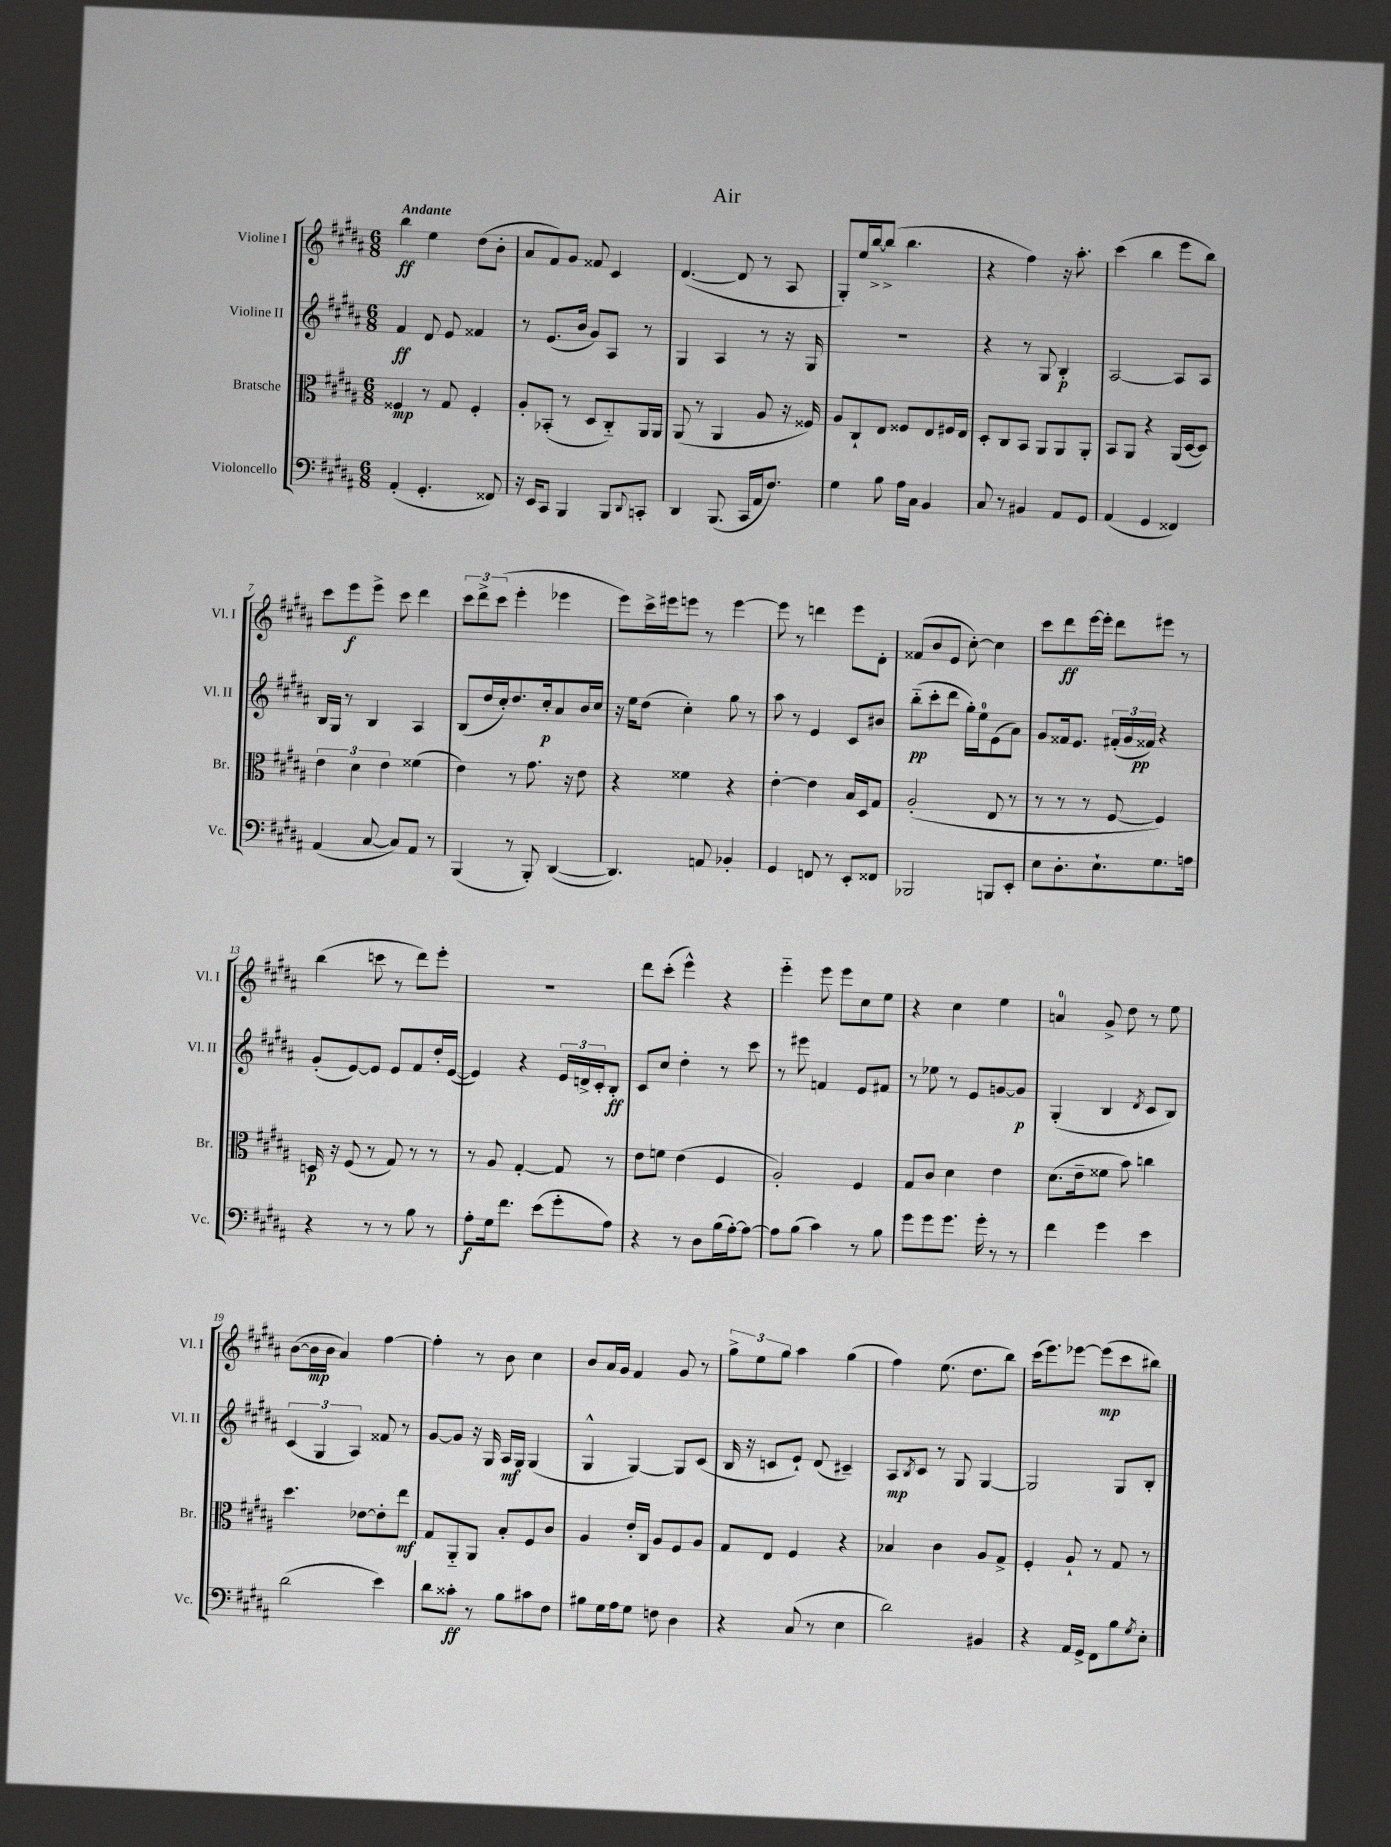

**kern	**kern	**kern	**kern
*staff4	*staff3	*staff2	*staff1
*clefF4	*clefC3	*clefG2	*clefG2
*k[f#c#g#d#a#]	*k[f#c#g#d#a#]	*k[f#c#g#d#a#]	*k[f#c#g#d#a#]
*M6/8	*M6/8	*M6/8	*M6/8
(4AA#'	4F##	4f#	4bb
4.GG#'	8r	8d#	4ee
.	8G#	8e	.
.	4F##'	4f##	(8dd#
8FF##)	.	.	8b'
=	=	=	=
16r	8A#'	8r	8a#
16EE	.	.	.
8CC#	(8BB-'	(8.e	8f#)
4BBB	8r	.	8g#
.	.	16b	.
.	8D#	8g#)	8f##
8BBB	8C#'~)	8A#	4c#
8qqDD#	.	.	.
8CC'	16AA#	8r	.
.	16AA#	.	.
=	=	=	=
4DD#	(8AA#	4G#	([4.d#
.	8r	.	.
(8.BBB	4AA#	4A#	.
.	.	.	8d#]
16CC#	.	.	.
16AA#	8A#	8r	8r
8.F#)	.	.	.
.	16r	16r	8A#
.	16F##)	16G#	.
=	=	=	=
4G#	8A#	2.r	8G#')
.	8C#`	.	16ee
.	.	.	[16bb^
8B	8E	.	(8bb^]
16A#	8F##	.	4.bb
16C#	.	.	.
4BB	8E	.	.
.	16F#	.	.
.	16E	.	.
=	=	=	=
8C#	8D#'	4r	4r
8r	8C#	.	.
4BB#	8BB	8r	4ff#)
.	8AA#	8G#	.
8AA#	8AA#	4B'	16r
.	.	.	8.aa#'
8GG#	8AA#'	.	.
=	=	=	=
(4AA#	8BB	[2A#	(4ccc#
.	8AA#	.	.
4GG#	4r	.	4bb
4FF##)	(16AA#	8A#]	8eee
.	[16D#	.	.
.	8D#])	8A#	8bb)
=	=	=	=
(4AA#	6e	16B	8ccc#
.	.	16G#	.
.	.	8r	8eee
.	6d#	.	.
[8C#	.	4B	8eee^
.	6e	.	.
8C#])	.	.	8ccc#
8AA#	(4f##	4A#	4ddd#
8r	.	.	.
=	=	=	=
(4BBB	4e)	(8B	12ccc#
.	.	.	12ddd#^
.	.	16dd#	.
.	.	.	(12ccc#
.	.	16cc#')	.
8r	8r	8.dd#	4eee'
8BBB')	8.g#	.	.
.	.	16cc#'	.
([4DD#	.	8a#	4eee-
.	16r	.	.
.	8e	16b	.
.	.	16cc#	.
=	=	=	=
4.DD#])	4r	16r	8eee)
.	.	16ee	.
.	.	(8dd#	16ccc#^
.	.	.	16eee#
.	4f##	4cc#')	8eee
8AA	.	.	8r
4BB-'	4r	8gg#	[4eee
.	.	8r	.
=	=	=	=
4GG#	[4e'	8aa#	8eee]
.	.	8r	8r
8FF	4e]	4e	4ddd
8r	.	.	.
8EE'	16B	8c#	8eee
.	16D#	.	.
8FF##	8G#	8b#	8d#'
=	=	=	=
2BBB-	(2A#'	(8bb'~	(8f##
.	.	8ccc#'	8b
.	.	8ddd#	8e
.	.	16gg#')	[8cc#')
.	.	16ee	.
8BBB	8E	(8e	4cc#]
8EE'	8r	8a#)	.
=	=	=	=
8E	8r	8g#	8ccc#
8.D#'	8r	16f##	8ddd#
.	.	8.e	.
.	8r	.	[16eee
8.E`	.	.	16eee']
.	[8F#	(24f#'	8ddd#
.	.	24g#	.
.	.	24f##)	.
8.G#	4F#])	4r	8eee#
.	.	.	8r
16A	.	.	.
=	=	=	=
4r	16D	(8g#'	(4bb
.	16r	.	.
.	(8F#	[8e)	.
8r	8r	8e]	8ccc
8r	8G#)	8e	8r
8B	8r	8f#	8ddd#)
8r	8r	16dd#'	8eee'
.	.	([16e	.
=	=	=	=
8A#'	8r	4e])	2.r
16G#	8A#	.	.
8.f#	.	.	.
.	[4G#'	4r	.
(8e	.	.	.
8g#'	8G#]	24e	.
.	.	24d^	.
.	.	24c#'	.
8A#)	8r	8B'	.
=	=	=	=
4r	8e	8c#	8ddd#
.	8f	8cc#	(8ccc#'
8r	(4e	4dd#'	4eee^^)
8D#	.	.	.
(16B	4F#	8r	4r
[16A#')	.	.	.
8A#_	.	8ccc#	.
=	=	=	=
8A#]	2A#')	8r	4eee'~
(8B	.	8eee#	.
4c#)	.	4f	8eee
.	.	.	8eee
8r	4F#	8e	8cc#
8B	.	8f#	8ee
=	=	=	=
8g#	8G#	8r	4r
8g#	8c#	8ee-	.
8.g#	4d#	8r	4cc#
.	.	8e	.
16g#'	.	.	.
8r	4e	[8g	4ee
8r	.	8g]	.
=	=	=	=
4f#	(8.d#	(4G#'	4a
.	16e~	.	.
4g#	8f##	4B	8g#^
.	8b)	.	8dd#
.	.	8qd#	.
4e	4cc	8c#	8r
.	.	8B)	8ee
=	=	=	=
(2d#	4.dd#	(6c#	([8b
.	.	.	16b]
.	.	6G#	.
.	.	.	16b
.	.	.	4a#)
.	.	6A#)	.
.	[8e-	.	.
4e)	8e-']	8f##	[4ff#
.	8ee	8r	.
=	=	=	=
8d#	8G#	[8g#	4ff#']
8c##'	8AA#'~	8g#]	.
8r	8AA#	16r	8r
.	.	16G#	.
8B	8B'	16A#	8b
.	.	16G#	.
8c#	8F#	(4G#	4cc#
8F#	8c#	.	.
=	=	=	=
8B#	4A#	4G#^^	8b
16G#	.	.	16a#
16A#	.	.	16g#
8G#	16e'	[4G#)	4f#
.	16C#	.	.
8F	8A#	.	.
4D#	8F#	8G#]	8g#
.	8A#	(8c#	8r
=	=	=	=
4r	8G#	16B	12gg#^
.	.	16r	.
.	.	.	12ee
.	8E	8c	.
.	.	.	12gg#
(8C#	4F#	8e`)	4aa#
8r	.	(8d#	.
4E	4r	4c#~)	(4gg#
=	=	=	=
2d#)	4B-	8A#	4ff#)
.	.	8qB	.
.	.	8c#	.
.	4c#	8r	(8.ee
.	.	8G#	.
.	.	.	8.dd#
4BB#	8A#	[4G#	.
.	8G#^	.	8bb)
=	=	=	=
4r	4F#'	2G#]	(16ccc#
.	.	.	8.eee)
16AA#	8A#`	.	[8eee-
16GG#^	.	.	.
8FF#	8r	.	(8eee-]
8B	8G#	8G#	8ccc#
8qG#	.	.	.
8E'	8r	8B'	8bb#)
==	==	==	==
*-	*-	*-	*-
